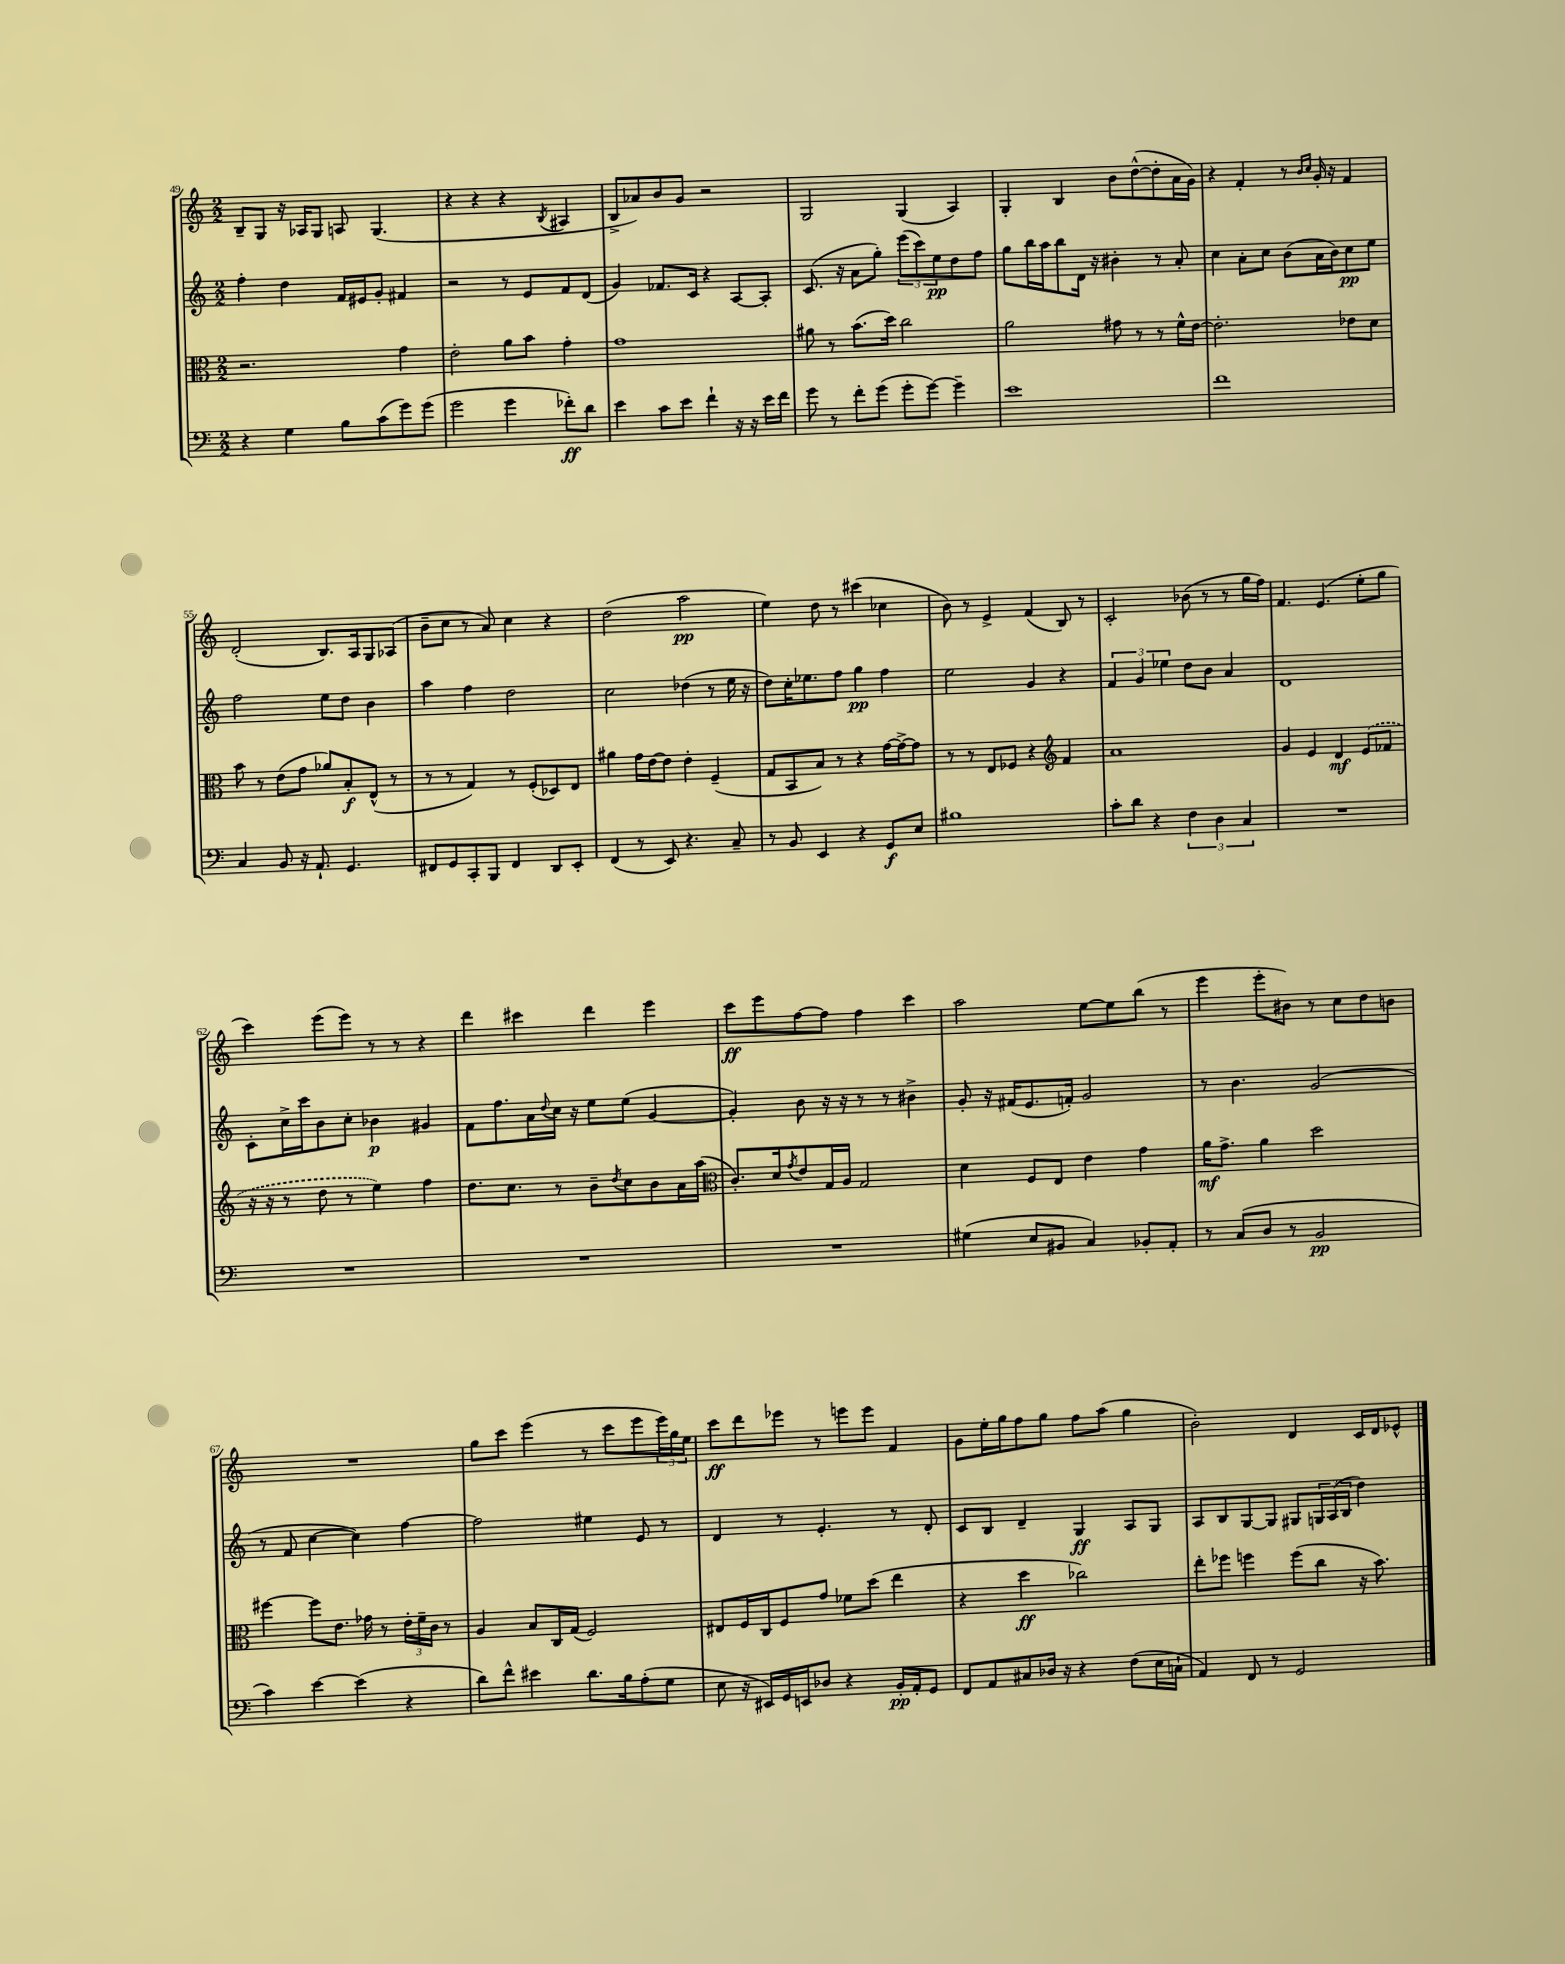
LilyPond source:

<<
\new StaffGroup <<
\new Staff = "s0" {
    \clef treble \key c \major \numericTimeSignature \time 2/2
    b8-- g8 r16 aes16 g8 a8 g4.( |
    r4 r4 r4 \acciaccatura { b8 } ais4 |
    b8-> aes'8) b'8 g'8 r2 |
    g2 g4( a4) |
    g4-. b4 b'8 d''8~-^( d''8-. a'16 g'16) |
    r4 f'4-. r8 \grace { b'16 c''16 } g'16-. r16 f'4 |
    d'2-.( b8.) a16 g8 aes8( |
    b'8-- c''8 r8 a'8) c''4 r4 |
    d''2( a''2\pp |
    e''4) d''8 r8 cis'''4( ces''4 |
    b'8) r8 e'4-> f'4( b8) r8 |
    c'2-. bes'8( r8 r8 g''16 f''16) |
    f'4. e'4.( e''8-. g''8 |
    c'''4) e'''8( e'''8) r8 r8 r4 |
    d'''4 cis'''4 d'''4 e'''4 |
    c'''8\ff e'''8 f''8~ f''8 f''4 c'''4 |
    a''2 e''8~ e''8 b''8( r8 |
    e'''4 e'''8-. bis'8) r8 c''8 d''8 b'8 |
    R1 |
    g''8 c'''8 e'''4( r8 c'''8 e'''8 \tuplet 3/2 { e'''16) g''16 e''16 } |
    c'''8\ff d'''8 ees'''8 r8 e'''8 e'''8 f'4 |
    g'8 e''16-. g''16 f''8 g''8 f''8 a''8( g''4 |
    b'2-.) d'4 c'16 d'16 ees'8-^ \bar "|." |
}
\new Staff = "s1" {
    \clef treble \key c \major \numericTimeSignature \time 2/2
    f''4-. d''4 f'16 eis'16 g'8-. fis'4 |
    r2 r8 e'8 f'8 d'8( |
    g'4) fes'8. c'16 r4 a8~ a8-. |
    c'8.( r16 a'8 g''8-.) \tuplet 3/2 { e'''8( c'''8) e''8\pp } d''8 f''8 |
    g''8 b''16 a''16 b''8 d'16 r16 bis'4-. r8 a'8-. |
    c''4 a'8-. c''8 b'8( a'16 b'16) c''8\pp e''8 |
    f''2 e''8 d''8 b'4 |
    a''4 f''4 d''2 |
    c''2 des''4( r8 e''16 r16 |
    d''8) c''16-. ees''8. f''8 g''4\pp f''4 |
    e''2 g'4 r4 |
    \tuplet 3/2 { f'4 g'4 ees''4 } d''8 b'8 a'4 |
    d'1 |
    c'8-. c''16-> c'''16 b'8 c''8-. bes'4\p gis'4 |
    f'8 f''8. a'16 \appoggiatura { d''8 } c''16 r16 e''8 e''8( g'4~ |
    g'4-.) b'8 r16 r16 r8 r8 bis'4-> |
    g'8-. r16 fis'16( e'8. f'16-.) g'2 |
    r8 b'4. g'2( |
    r8 f'8 c''4~ c''4) f''4~ |
    f''2 eis''4 e'8 r8 |
    d'4 r8 e'4.-. r8 d'8-. |
    c'8 b8 d'4-- g4\ff a8 g8 |
    a8 b8 g8~ g8 gis8 \tuplet 3/2 { g16 a16( b16 } d''4) \bar "|." |
}
\new Staff = "s2" {
    \clef alto \key c \major \numericTimeSignature \time 2/2
    r2. g'4 |
    e'2-. a'8 b'8 g'4-. |
    g'1 |
    ais'8 r8 b'8.( d''16) c''2 |
    a'2 gis'8 r8 r8 f'16-^ e'16~ |
    e'2.-. ees'8 d'8 |
    b'8 r8 e'8( g'8 aes'8) b8-.\f e8-^( r8 |
    r8 r8 g4) r8 f8-.( des8) e8 |
    ais'4 g'16 e'16~ e'8 e'4-. f4--( |
    g8 b,8 b8) r8 r4 g'16~ g'16~-> g'8 |
    r8 r8 e8 fes8 r4 \clef treble f'4 |
    a'1 |
    g'4 e'4 d'4\mf \once \slurDashed e'8( fes'8 |
    r16 r16 r8 d''8 r8 e''4) f''4 |
    d''8. c''8. r8 b'8-- \acciaccatura { d''8 } c''8 b'8 a'16 a''16( |
    \clef alto c'8.-.) d'16 \acciaccatura { g'8 } e'8 g16 a16 g2 |
    d'4 f8 e8 e'4 g'4 |
    a'16\mf g'8.-> a'4 d''2 |
    fis''4~ fis''8 e'8. ges'16 r8 \tuplet 3/2 { e'16-. f'16-- c'16 } r8 |
    a4 b8 c16 g16( f2) |
    eis8 f16 c16 f8 g'8 fes'8 d''8( e''4 |
    r4 d''4\ff ces''2) |
    e''8-. fes''8 f''4 f''8( c''8 r16 b'8.) \bar "|." |
}
\new Staff = "s3" {
    \clef bass \key c \major \numericTimeSignature \time 2/2
    r4 g4 b8 c'8( g'8) g'8( |
    g'2 g'4 fes'8-.\ff) d'8 |
    e'4 c'8 e'8 f'4-! r16 r16 e'16 f'16 |
    g'8 r8 f'8-. g'8( g'8-. g'8~) g'4-- |
    e'1 |
    f'1 |
    c4 b,8 r16 a,8.-! g,4. |
    fis,8 g,8 c,8-. b,,8 fis,4 d,8 e,8-. |
    f,4( r8 e,8) r4. c8-- |
    r8 b,8 e,4 r4 g,8\f e8 |
    bis1 |
    c'8-. d'8 r4 \tuplet 3/2 { f4 d4 c4 } |
    R1 |
    R1 |
    R1 |
    R1 |
    gis4( e8 bis,8 c4) bes,8-. a,8-. |
    r8 c8( d8 r8 b,2\pp |
    c'4) e'4~ e'4( r4 |
    d'8) f'8-^ eis'4 d'8. b16 a8-.( g8 |
    e8 r16 eis,16) g,16 e,16 des8 r4 b,16-.\pp a,16-. g,8 |
    f,8 a,8 cis8 des16 r16 r4 f8( e16 c16-! |
    a,4) f,8 r8 g,2 \bar "|." |
}
>>
>>
\layout { \context { \Score currentBarNumber = #49 } }
